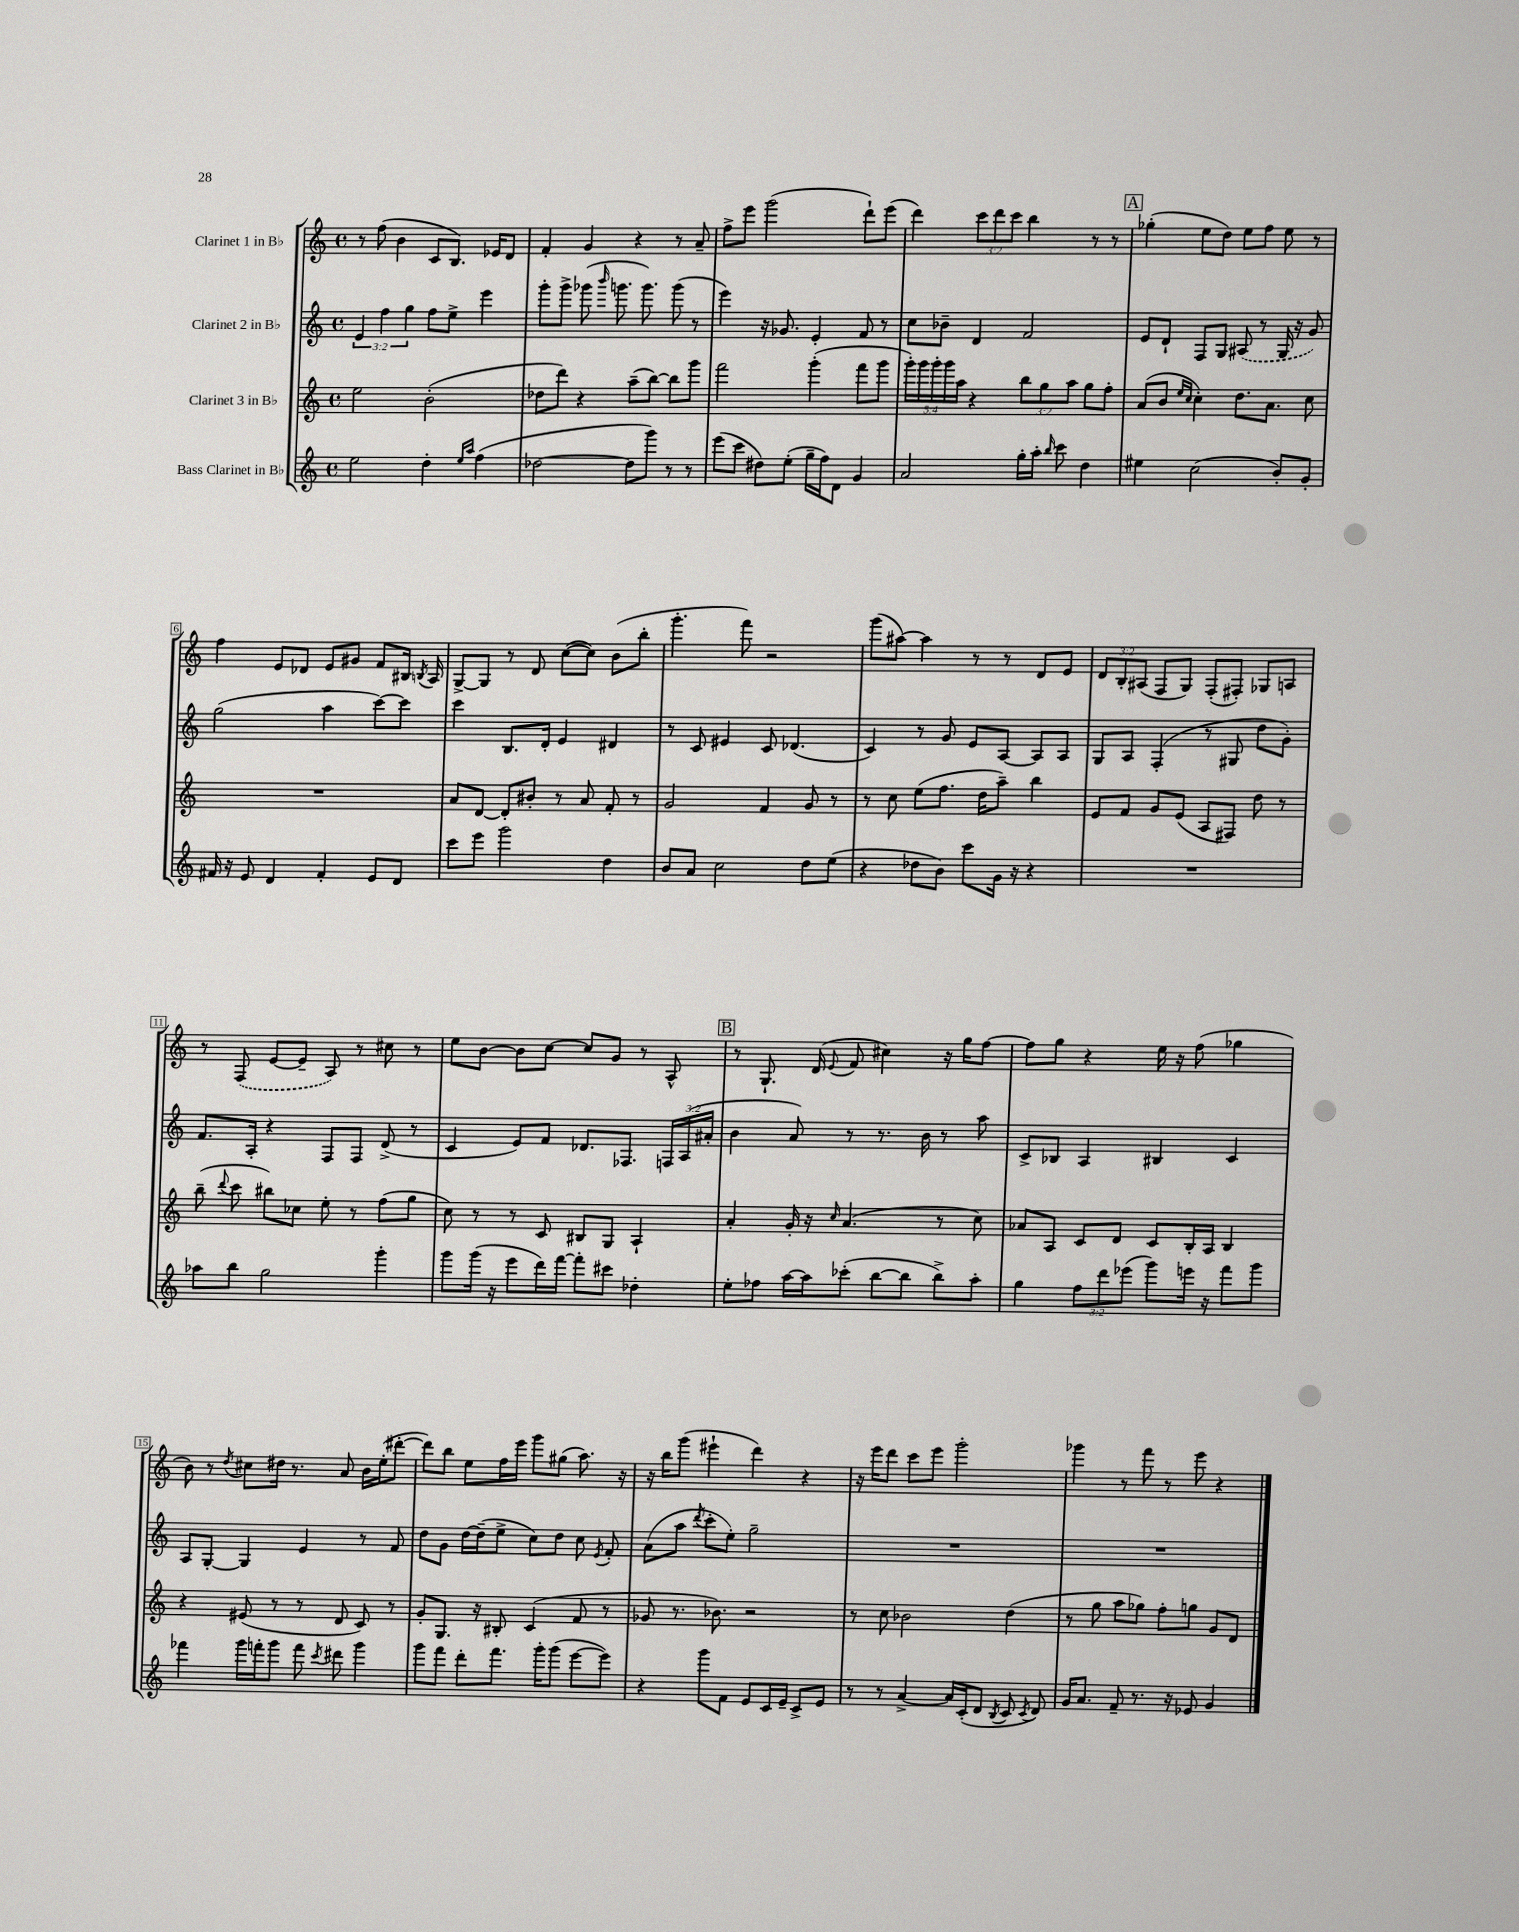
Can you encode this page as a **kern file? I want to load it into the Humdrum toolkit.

**kern	**kern	**kern	**kern
*staff4	*staff3	*staff2	*staff1
*clefG2	*clefG2	*clefG2	*clefG2
*k[]	*k[]	*k[]	*k[]
*M4/4	*M4/4	*M4/4	*M4/4
*met(c)	*met(c)	*met(c)	*met(c)
2ee	2ee	6e	8r
.	.	.	(8ff
.	.	6ff	.
.	.	.	4b
.	.	6gg	.
4dd'	(2b'	8ff	8c
.	.	8ee^	8.B)
16qqee	.	.	.
16qqaa	.	.	.
(4ff	.	4eee	.
.	.	.	16e-
.	.	.	8d
=	=	=	=
[2dd-	8dd-	8ggg'	4f'
.	8ddd)	8ggg^	.
.	4r	(8ggg-	4g
.	.	16qqbbb	.
.	.	8.ggg	.
8dd-]	(8aa~	.	4r
.	.	8.ggg)	.
8ggg)	[8bb)	.	.
8r	8bb]	(8ggg	8r
8r	8ggg	8r	8a~
=	=	=	=
(8eee	2fff	4eee)	8ff^
8ccc	.	.	8eee
8dd#)	.	16r	(2ggg
.	.	8.g-	.
(8ee'	.	.	.
16gg~	(4ggg'	4e'	.
16ff)	.	.	.
8d	.	.	.
4g	8fff	8f	8ddd`)
.	8ggg	8r	(8eee
=	=	=	=
2a	20ggg')	8cc	4ddd)
.	20ggg	.	.
.	20ggg'	.	.
.	.	8b-~	.
.	20ggg	.	.
.	20aa	.	.
.	4r	4d	12ccc
.	.	.	12ddd
.	.	.	12ccc
16gg'	12bb	2f	4bb
16aa'	.	.	.
.	12gg	.	.
16qqbb	.	.	.
8ccc	.	.	.
.	12aa	.	.
4dd	8gg	.	8r
.	8ff'	.	8r
=	=	=	=
4ee#	(8a	8e	(4gg-'
.	8b	8d`	.
.	16qqee	.	.
.	16qqcc	.	.
(2cc	4cc')	8F	8ee
.	.	8G	8dd)
.	8.dd	(8A#	8ee
.	.	8r	8ff
.	8.a	.	.
8b')	.	16G	8ee
.	.	16r	.
8g'	8cc	8g)	8r
=	=	=	=
16f#	1r	(2gg	4ff
16r	.	.	.
8e	.	.	.
4d	.	.	8e
.	.	.	8d-
4f#'	.	4aa	8e
.	.	.	8g#
8e	.	[8ccc)	8f
8d	.	8ccc]	16B#
.	.	.	8qB
.	.	.	16A
=	=	=	=
8ccc	8a	4ccc	[8G^
8eee	[8d	.	8G]
2ggg	8d']	8.B	8r
.	8b#'	.	8d
.	.	16d'	.
.	8r	4e	([8cc
.	8a	.	8cc])
4dd	8f'	4d#	(8b
.	8r	.	8bb'
=	=	=	=
8b	2g	8r	4.ggg'
8a	.	8c	.
2cc	.	4e#	.
.	.	.	8fff)
.	4f	8c	2r
.	.	(4.d-	.
8dd	8g	.	.
(8ee	8r	.	.
=	=	=	=
4r	8r	4c)	(8ggg
.	8cc	.	[8aa#)
8dd-	(8ee	8r	4aa#]
8b)	8.ff	8g	.
8ccc	.	8e	8r
.	16dd	.	.
16g	8aa~)	[8A	8r
16r	.	.	.
4r	4bb	8A]	8d
.	.	8A	8e
=	=	=	=
1r	8e	8G	12d
.	.	.	12B'
.	8f	8A	.
.	.	.	(12A#
.	8g	(4F'	8F
.	(8e	.	8G)
.	8A	8r	(8F'
.	8F#)	8G#	8F#')
.	8dd	8dd	8G-
.	8r	8g')	8A
=	=	=	=
8aa-	(8bb~	8.f	8r
.	8qqddd	.	.
8bb	8ccc	.	(8F
.	.	16A'	.
2gg	8bb#)	4r	[8e
.	8cc-	.	8e~]
.	8ee'	8F	8A)
.	8r	8F	8r
4ggg'	(8ff	(8d^	8cc#
.	8gg	8r	8r
=	=	=	=
8ggg	8cc)	4c	8ee
(16ggg	8r	.	[8b
16r	.	.	.
8eee	8r	8e)	8b]
16ddd)	8c	8f	[8cc
[16fff	.	.	.
8fff']	8B#	8.d-	8cc]
8ccc#	8G	.	8g
.	.	8.F-	.
4dd-'	4A`	.	8r
.	.	24F	8A^^
.	.	(24A	.
.	.	24a#'	.
=	=	=	=
8ee'	4a'	4b	8r
8ff-	.	.	8.G`
[16aa	16g'	8a)	.
16aa]	16r	.	(16d
.	16qqcc	.	8qqe
(8ccc-'	(4.a	8r	8f
[8bb	.	8.r	4cc#)
8bb]	.	.	.
.	.	16b	.
8bb^)	8r	8r	16r
.	.	.	16gg
8aa'	8cc)	8aa	[8ff
=	=	=	=
4gg	8a-	8c^	8ff]
.	8A	8B-	8gg
12ff	8c	4A	4r
12ddd	.	.	.
.	8d	.	.
(12eee-	.	.	.
8ggg)	8c	4B#	16ee
.	.	.	16r
16eee	16B'	.	(8ff
16r	16A	.	.
8fff	4B	4c	4gg-
8ggg	.	.	.
=	=	=	=
4fff-	4r	8A	8b)
.	.	[8G'	8r
.	.	.	8qdd
16ggg	(8e#	4G]	8cc#
16fff'	.	.	.
8ggg	8r	.	16dd#
.	.	.	8.r
8fff	8r	4e	.
8qccc	.	.	.
8ddd#	8d	.	8a
4ggg	8c)	8r	16b
.	.	.	(16ee'
.	8r	8f	[8ddd#'
=	=	=	=
8ggg	8g'	8dd	8ddd#])
8fff	8.G	8g	8bb
8ddd'	.	[16dd	8ee
.	16r	(16dd~]	.
8.fff	8B#'	8ee^	16ff
.	.	.	16eee
.	(4c	8cc)	8ggg
16ggg'	.	.	.
(8ggg	.	8dd	(8gg#
[8eee	8f	8cc	8.aa)
.	.	8qe	.
8eee])	8r	8f'	.
.	.	.	16r
=	=	=	=
4r	8g-	(8a	16r
.	.	.	16bb
.	8.r	8aa	(8ggg
.	.	8qddd	.
8ggg	.	8ccc'	4eee#`
.	8.b-)	.	.
8f	.	8ee')	.
8e	2r	2gg~	4ddd)
16c	.	.	.
16e~	.	.	.
8c^	.	.	4r
8e	.	.	.
=	=	=	=
8r	8r	1r	16r
.	.	.	16eee
8r	8cc	.	8ddd
[4a^	2b-	.	8ccc
.	.	.	8eee
16a]	.	.	2ggg'
(16c'	.	.	.
8d	.	.	.
8qB	.	.	.
8c	(4dd	.	.
8qc	.	.	.
8d)	.	.	.
=	=	=	=
16g	8r	1r	4ggg-
8.a	.	.	.
.	8gg	.	.
8f~	8aa	.	8r
8.r	8gg-)	.	8fff
.	8ff'	.	8r
16r	.	.	.
8e-	8gg	.	8eee
4g	8g	.	4r
.	8d	.	.
==	==	==	==
*-	*-	*-	*-
